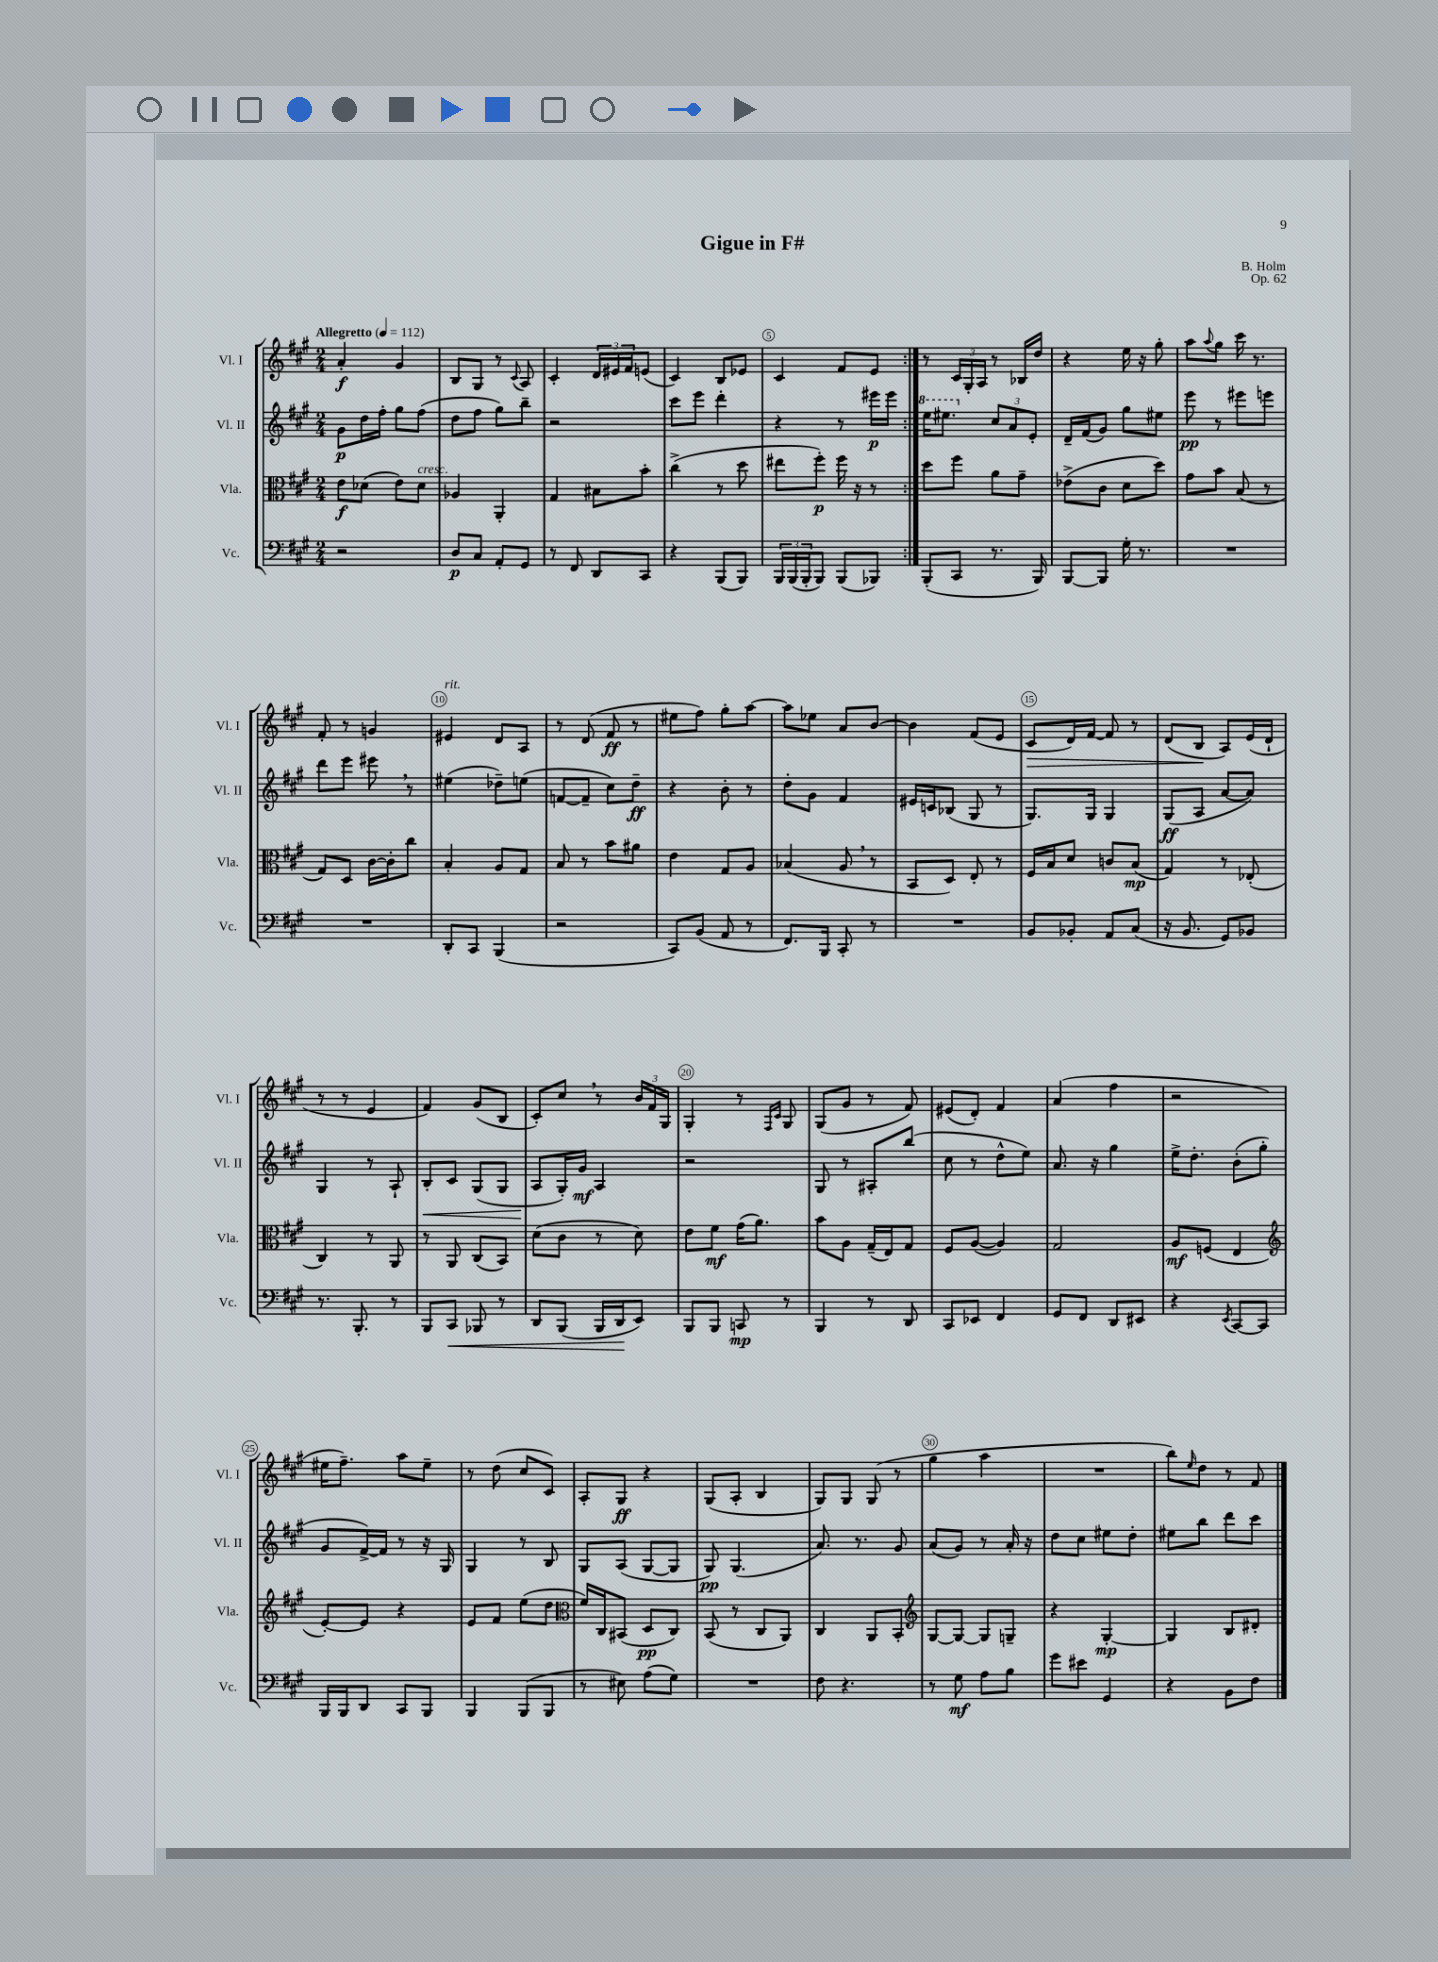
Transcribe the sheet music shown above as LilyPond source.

\header { title = "Gigue in F#" composer = "B. Holm" opus = "Op. 62" }
<<
\new StaffGroup <<
\new Staff = "s0" \with { instrumentName = "Vl. I" shortInstrumentName = "Vl. I" } {
    \clef treble \key a \major \numericTimeSignature \time 2/4 \tempo "Allegretto" 4 = 112
    \repeat volta 2 { a'4-.\f gis'4 |
    b8 gis8 r8 \appoggiatura { cis'8 } a8 |
    cis'4-. \tuplet 3/2 { d'16 eis'16 fis'16 } e'8( |
    cis'4) b8 ees'8 |
    cis'4 fis'8 e'8 | }
    r8 \tuplet 3/2 { cis'16 gis16-. a16 } r8 bes16 d''16 |
    r4 e''16 r16 gis''8-. |
    a''8 \appoggiatura { a''8 } gis''8 cis'''16 r8. |
    fis'8-. r8 g'4 |
    eis'4^\markup { \italic "rit." } d'8 a8 |
    r8 d'8( fis'8\ff r8 |
    eis''8 fis''8) gis''8-. a''8~ |
    a''8 ees''8 a'8 b'8~ |
    b'4 fis'8( e'8 |
    cis'8\> d'16) fis'16~ fis'8 r8 |
    d'8( b8\! a8) e'16( d'16-! |
    r8 r8 e'4 |
    fis'4) gis'8( b8 |
    cis'8-.) cis''8 \breathe r8 \tuplet 3/2 { b'16 fis'16 gis16 } |
    gis4-. r8 \grace { fis16 cis'16 } gis8 |
    gis8( gis'8 r8 fis'8) |
    eis'8( d'8-.) fis'4 |
    a'4( fis''4 |
    r2 |
    eis''16 fis''8.--) a''8 eis''8-- |
    r8 d''8( cis''8 cis'8) |
    a8-. gis8\ff r4 |
    gis8( a8-. b4 |
    gis8) gis8 gis8( r8 |
    gis''4 a''4 |
    R2 |
    b''8) \grace { e''16 } d''8 r8 fis'8 \bar "|." |
}
\new Staff = "s1" \with { instrumentName = "Vl. II" shortInstrumentName = "Vl. II" } {
    \clef treble \key a \major \numericTimeSignature \time 2/4
    \repeat volta 2 { gis'8\p d''16 fis''16-. gis''8 fis''8( |
    d''8 fis''8 gis''8) b''8-- |
    r2 |
    cis'''8 e'''8 d'''4-. |
    r4 r8 eis'''16\p eis'''16 | }
    \ottava #1 e'''16 eis'''8. \ottava #0 \tuplet 3/2 { cis''8 a'8 e'8-. } |
    d'16-- fis'16( gis'8) gis''8 eis''8 |
    e'''8\pp r8 eis'''8 e'''8 |
    d'''8 e'''8 eis'''8 \breathe r8 |
    eis''4( des''8--) e''8( |
    f'8~ f'8-- cis''8) d''8--\ff |
    r4 b'8-. r8 |
    d''8-. gis'8 fis'4 |
    eis'16 c'16 bes8( gis8 r8 |
    gis8.) gis16 gis4 |
    gis8\ff( a8 a'8~ a'8) |
    gis4 r8 a8-! |
    b8-.\< cis'8 gis8( gis8 |
    a8\! gis16-.) gis'16\mf a4 |
    r2 |
    gis8 r8 ais8-. b''8( |
    cis''8 r8 d''8-^ e''8) |
    a'8. r16 gis''4 |
    e''16-> d''8.-. b'8-.( gis''8-. |
    gis'8 fis'16~->) fis'16 r8 r16 gis16 |
    gis4 r8 b8 |
    gis8 a8( gis8~ gis8 |
    gis8\pp) gis4.( |
    a'8.) r8. gis'8 |
    a'8( gis'8) r8 a'16-. r16 |
    d''8 cis''8 eis''8 d''8-. |
    eis''8 b''8 d'''8 cis'''8 \bar "|." |
}
\new Staff = "s2" \with { instrumentName = "Vla." shortInstrumentName = "Vla." } {
    \clef alto \key a \major \numericTimeSignature \time 2/4
    \repeat volta 2 { e'8\f des'8( e'8) des'8^\markup { \italic "cresc." } |
    aes4 a,4-. |
    gis4 bis8 b'8-. |
    cis''4->( r8 d''8 |
    eis''8 fis''8-.\p) fis''16 r16 r8 | }
    d''8 fis''8 a'8 gis'8-- |
    ees'8->( cis'8 d'8 d''8) |
    gis'8 b'8 b8( r8 |
    gis8) d8 cis'16~ cis'16-. cis''8 |
    b4-. a8 gis8 |
    b8 r8 b'8 ais'8 |
    e'4 gis8 a8 |
    bes4( a8 \breathe r8 |
    b,8 d8) e8-. r8 |
    fis16 b16 d'8 c'8 b8\mp( |
    gis4) r8 ees8-.( |
    cis4) r8 a,8 |
    r8 a,8 cis8( b,8) |
    d'8( cis'8 r8 d'8) |
    e'8 fis'8\mf gis'16( a'8.) |
    b'8 a8 gis16--( e16) gis8 |
    fis8 a8~( a4) |
    gis2 |
    a8\mf f8( e4 |
    \clef treble e'8~-.) e'8 r4 |
    e'8 fis'8 e''8( d''8 |
    \clef alto fis'16) cis16 bis,8( d8\pp cis8) |
    b,8( r8 cis8 a,8) |
    cis4 a,8 b,8-. |
    \clef treble gis8~ gis8~ gis8 g8-- |
    r4 gis4~-.\mp |
    gis4 b8 dis'8-. \bar "|." |
}
\new Staff = "s3" \with { instrumentName = "Vc." shortInstrumentName = "Vc." } {
    \clef bass \key a \major \numericTimeSignature \time 2/4
    \repeat volta 2 { r2 |
    d8\p cis8 a,8-. gis,8 |
    r8 fis,8 d,8 cis,8 |
    r4 b,,8( b,,8) |
    \tuplet 3/2 { b,,16 b,,16( b,,16-. } b,,8) b,,8( bes,,8) | }
    b,,8-.( cis,8 r8. b,,16) |
    b,,8~ b,,8 gis16-. r8. |
    R2 |
    R2 |
    d,8-. cis,8 b,,4( |
    r2 |
    cis,8) b,8( a,8 r8 |
    fis,8.) b,,16 cis,8-. r8 |
    R2 |
    b,8 bes,8-. a,8 cis8( |
    r16 b,8. gis,8) bes,8 |
    r8. b,,8.-. r8 |
    b,,8 cis,8\< bes,,8 r8 |
    d,8 b,,8( b,,16 d,16\! e,8) |
    b,,8 b,,8 c,8\mp r8 |
    b,,4 r8 d,8 |
    cis,8 ees,8 fis,4 |
    gis,8 fis,8 d,8 eis,8 |
    r4 \acciaccatura { e,8 } cis,8~ cis,8 |
    b,,16 b,,16 d,8 cis,8 b,,8 |
    b,,4 b,,8( b,,8 |
    r8 eis8) a8( gis8) |
    R2 |
    fis8 r4. |
    r8 gis8\mf a8 b8 |
    gis'8 eis'8 gis,4 |
    r4 b,8 fis8 \bar "|." |
}
>>
>>
